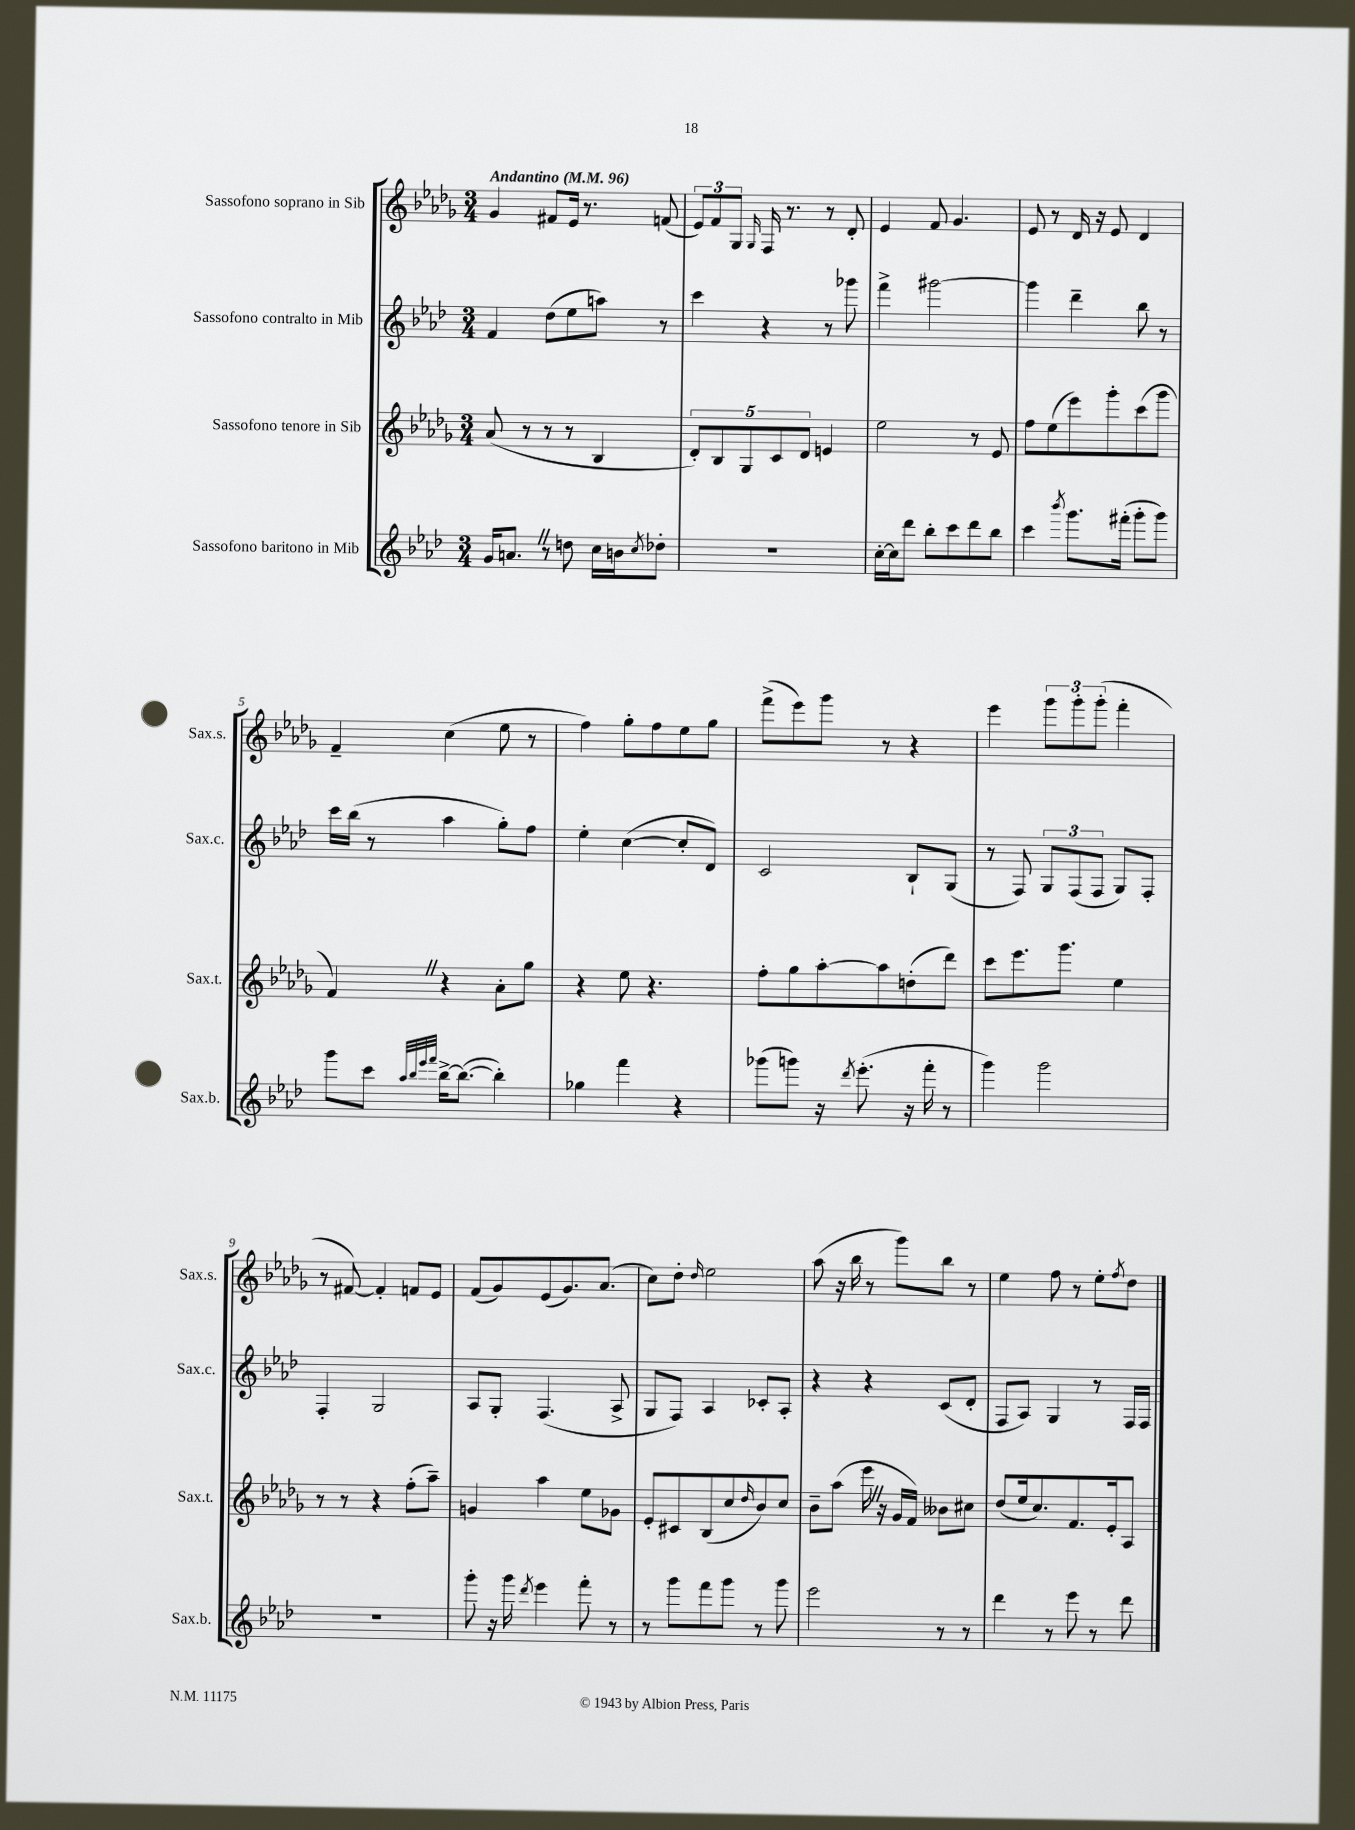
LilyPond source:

<<
\new StaffGroup <<
\new Staff = "s0" \with { instrumentName = "Sassofono soprano in Sib" shortInstrumentName = "Sax.s." } {
    \clef treble \key des \major \numericTimeSignature \time 3/4 \tempo "Andantino" 4 = 96
    ges'4 fis'8 ees'16 r8. f'8( |
    \tuplet 3/2 { ees'8) f'8 ges8 } \grace { ges16 } f16 r8. r8 des'8-. |
    ees'4 f'8 ges'4. |
    ees'8 r8 des'16 r16 ees'8 des'4 |
    f'4-- c''4( ees''8 r8 |
    f''4) ges''8-. f''8 ees''8 ges''8 |
    f'''8->( ees'''8) ges'''8 r8 r4 |
    ees'''4 \tuplet 3/2 { ges'''8 ges'''8-. ges'''8-.( } f'''4-. |
    r8 fis'8~) fis'4-. f'8 ees'8 |
    f'8( ges'8) ees'8( ges'8.) aes'8.( |
    c''8) des''8-. \grace { des''16 } ees''2 |
    aes''8( r16 bes''16 r8 ges'''8) bes''8 r8 |
    ees''4 f''8 r8 ees''8-. \acciaccatura { f''8 } des''8 \bar "|." |
}
\new Staff = "s1" \with { instrumentName = "Sassofono contralto in Mib" shortInstrumentName = "Sax.c." } {
    \clef treble \key aes \major \numericTimeSignature \time 3/4
    f'4 des''8( ees''8 a''8) r8 |
    c'''4 r4 r8 ges'''8 |
    f'''4-> gis'''2~ |
    gis'''4 des'''4-- bes''8 r8 |
    c'''16 bes''16( r8 aes''4 g''8-.) f''8 |
    ees''4-. c''4~( c''8-. des'8) |
    c'2 bes8-! g8( |
    r8 f8) \tuplet 3/2 { g8 f8( f8 } g8) f8-. |
    f4-. g2 |
    aes8 g8-. f4.( aes8-> |
    g8 f8) aes4 ces'8-. aes8-. |
    r4 r4 c'8( des'8-. |
    f8 aes8) g4 r8 f16 f16 \bar "|." |
}
\new Staff = "s2" \with { instrumentName = "Sassofono tenore in Sib" shortInstrumentName = "Sax.t." } {
    \clef treble \key des \major \numericTimeSignature \time 3/4
    aes'8( r8 r8 r8 bes4 |
    \tuplet 5/4 { des'8-.) bes8 ges8 c'8 des'8 } e'4 |
    ees''2 r8 ees'8 |
    f''8 ees''8( ees'''8) ges'''8-. c'''8( ges'''8 |
    f'4) \once \override BreathingSign.text = \markup { \musicglyph "scripts.caesura.straight" } \breathe r4 aes'8-. ges''8 |
    r4 ees''8 r4. |
    f''8-. ges''8 aes''8~-. aes''8 d''8-.( des'''8) |
    c'''8 ees'''8. ges'''8. ees''4 |
    r8 r8 r4 f''8-.( aes''8--) |
    g'4 aes''4 ees''8 ges'8 |
    ees'8-. cis'8 bes8( c''8 \grace { des''16 } bes'8) c''8 |
    bes'8-- aes''8( ees'''16 \once \override BreathingSign.text = \markup { \musicglyph "scripts.caesura.straight" } \breathe r16 ges'16 f'16) beses'8 cis''8 |
    des''8( ees''16 c''8.) f'8. ees'16-. aes8 \bar "|." |
}
\new Staff = "s3" \with { instrumentName = "Sassofono baritono in Mib" shortInstrumentName = "Sax.b." } {
    \clef treble \key aes \major \numericTimeSignature \time 3/4
    g'16 a'8. \once \override BreathingSign.text = \markup { \musicglyph "scripts.caesura.straight" } \breathe r8 d''8 c''16 b'16 \acciaccatura { c''8 } des''8-. |
    R2. |
    c''16~-. c''16 des'''8 bes''8-. c'''8 des'''8 bes''8 |
    c'''4 \acciaccatura { bes'''8 } g'''8. fis'''16-.( g'''8-. g'''8) |
    g'''8 c'''8 \grace { aes''32 bes''32 ees'''32 f'''32 } bes''16~-> bes''8.~( bes''4-.) |
    ges''4 f'''4 r4 |
    ges'''8( g'''8) r16 \acciaccatura { des'''8 } ees'''8.-.( r16 f'''16-. r8 |
    g'''4) g'''2 |
    R2. |
    g'''8-. r16 g'''16 \acciaccatura { des'''8 } ees'''4 f'''8-. r8 |
    r8 g'''8 f'''8 g'''8 r8 g'''8 |
    ees'''2 r8 r8 |
    des'''4 r8 ees'''8 r8 des'''8 \bar "|." |
}
>>
>>
